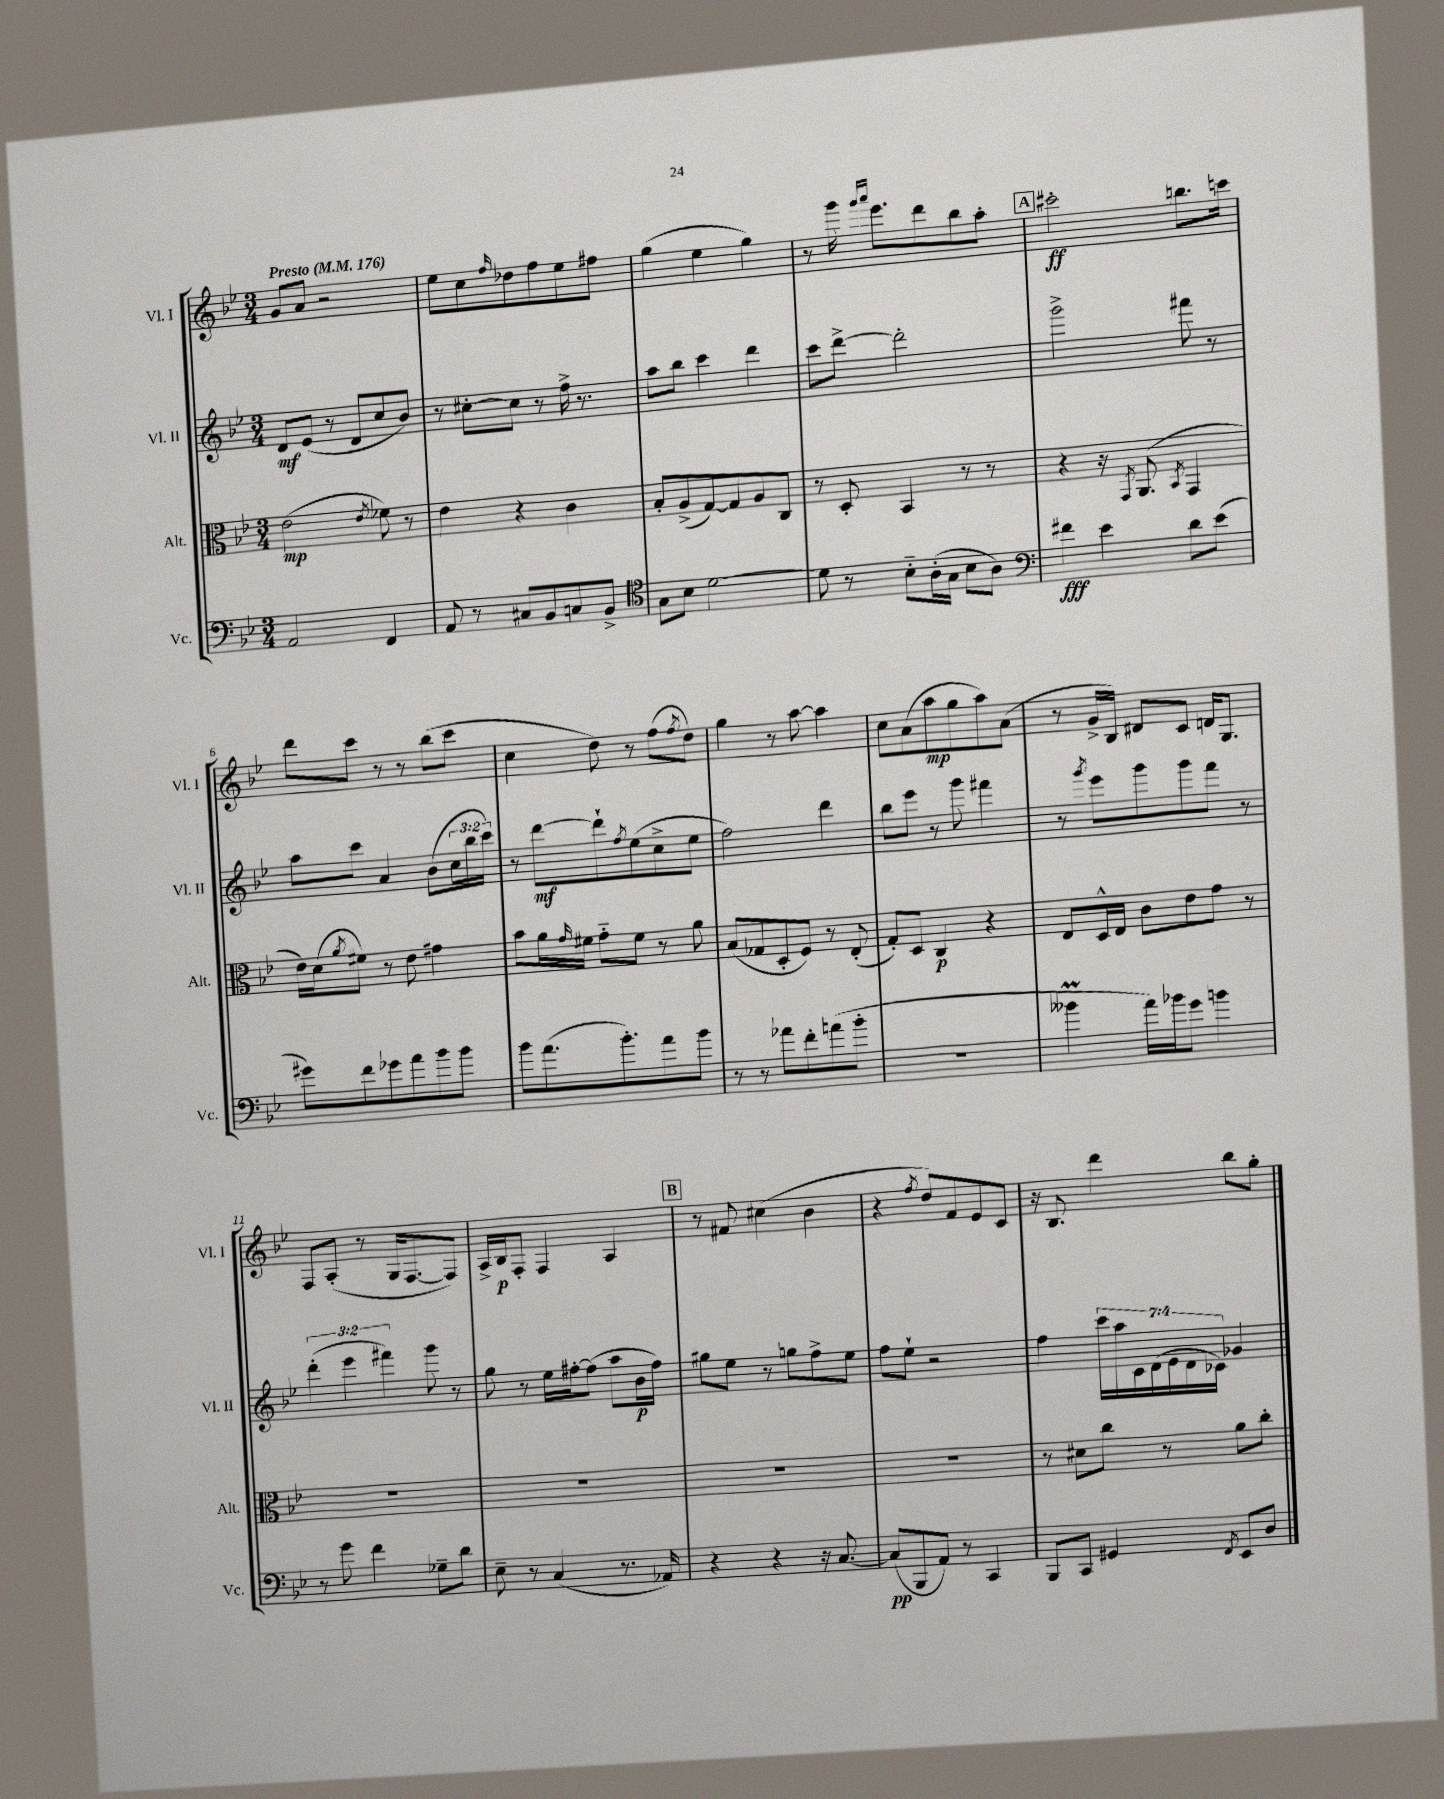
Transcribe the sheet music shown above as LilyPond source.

<<
\new StaffGroup <<
\new Staff = "s0" \with { instrumentName = "Vl. I" shortInstrumentName = "Vl. I" } {
    \clef treble \key bes \major \numericTimeSignature \time 3/4 \tempo "Presto" 4 = 176
    g'8 a'8 r2 |
    ees''8 c''8 \grace { f''16 } des''8 f''8 ees''8 fis''8 |
    g''4( ees''4 g''4) |
    r8 g'''16 \grace { g'''16 a'''16 } ees'''8. d'''8 bes''8 a''8-. |
    \mark \markup { \box "A" } cis'''2-.\ff b''8. c'''16 |
    d'''8 c'''8 r8 r8 bes''8( c'''8 |
    c''4 d''8) r8 f''8( \acciaccatura { f''8 } d''8) |
    g''4 r8 a''8~ a''4 |
    c''8 a'8( a''8\mp g''8 a''8) a'8( |
    r8 g'16-> bes16) dis'8 c'8 d'16 g8. |
    f8 a8-.( r8 g16 f8.~ f8) |
    a16-> bes16\p f8-. f4 a4 |
    \mark \markup { \box "B" } r8 fis'8 cis''4( bes'4 |
    r4 \acciaccatura { f''8 } d''8) f'8 ees'8 c'8 |
    r16 bes8. d'''4 bes''8 g''8-. \bar "|." |
}
\new Staff = "s1" \with { instrumentName = "Vl. II" shortInstrumentName = "Vl. II" } {
    \clef treble \key bes \major \numericTimeSignature \time 3/4 \override Staff.TupletNumber.text = #tuplet-number::calc-fraction-text
    d'8\mf ees'8( r8 d'8 c''8 bes'8) |
    r8 cis''8~-. cis''8 r8 f''16-> r8. |
    a''8 bes''8 c'''4 d'''4 |
    c'''8 d'''8~-> d'''2-. |
    \mark \markup { \box "A" } g'''2-> fis'''8 r8 |
    a''8 c'''8 a'4 bes'8( \tuplet 3/2 { c''16 bes''16 c'''16) } |
    r8 d'''8~\mf d'''8-! \acciaccatura { f''8 } ees''8( c''8-> ees''8 |
    f''2) d'''4 |
    bes''8 ees'''8 r8 g'''8 fis'''4 |
    r8 \acciaccatura { g'''8 } ees'''8 g'''8 g'''8 f'''8 r8 |
    \tuplet 3/2 { d'''4-.( ees'''4 fis'''4) } g'''8 r8 |
    g''8 r8 ees''16 fis''16~-. fis''8( a''8 bes'16\p fis''16) |
    \mark \markup { \box "B" } gis''8 ees''8 r8 g''8 f''8-> ees''8 |
    f''8 ees''8-! r2 |
    f''4 \tuplet 7/4 { c'''16 a''16 c'16 d'16( ees'16 d'16 ces'16) } ges'4 \bar "|." |
}
\new Staff = "s2" \with { instrumentName = "Alt." shortInstrumentName = "Alt." } {
    \clef alto \key bes \major \numericTimeSignature \time 3/4
    ees'2\mp( \acciaccatura { ees'8 } fes'8) r8 |
    ees'4 r4 c'4 |
    bes8-. a8->( g8~) g8 a8 c8 |
    r8 d8-. bes,4 r8 r8 |
    \mark \markup { \box "A" } r4 r16 \acciaccatura { g,8 } a,8.( \acciaccatura { bes,8 } g,4 |
    ees'16) d'16( \acciaccatura { a'8 } fis'8) r8 ees'8 gis'4 |
    bes'8 a'16 \grace { g'16 } fis'16 g'8-_ fis'8 r8 a'8 |
    bes8( ges8 d8-. f8) r8 ees8-.( |
    g8-.) d8 c4\p r4 |
    ees8 d16-^ ees16 c'8 ees'8 g'8 r8 |
    R2. |
    R2. |
    \mark \markup { \box "B" } R2. |
    R2. |
    r8 dis'8 c''8 r8 a'8 c''8-. \bar "|." |
}
\new Staff = "s3" \with { instrumentName = "Vc." shortInstrumentName = "Vc." } {
    \clef bass \key bes \major \numericTimeSignature \time 3/4
    a,2 f,4 |
    a,8 r8 cis8 bes,8 c8 bes,8-> |
    \clef tenor g8 bes8 d'2~ |
    d'8 r8 bes8-_ a16-.( g16 bes8 a8) |
    \mark \markup { \box "A" } \clef bass fis'4\fff ees'4 d'8 ees'8( |
    gis'8) f'8 ges'8 a'8 bes'8 bes'8 |
    bes'8 a'8.( bes'8.-.) a'8 bes'8 |
    r8 r8 aes'8 f'8-. a'8( bes'8-. |
    R2. |
    beses'4\prall a'16) bes'16 g'8 b'4 |
    r8 g'8 f'4 ges8-- d'8 |
    ees8-- r8 c4( r8. aes,16) |
    \mark \markup { \box "B" } r4 r4 r16 c8.~ |
    c8\pp( bes,,8 a,8) r8 c,4 |
    bes,,8 c,8 gis,4 \acciaccatura { f,8 } ees,8 d8 \bar "|." |
}
>>
>>
